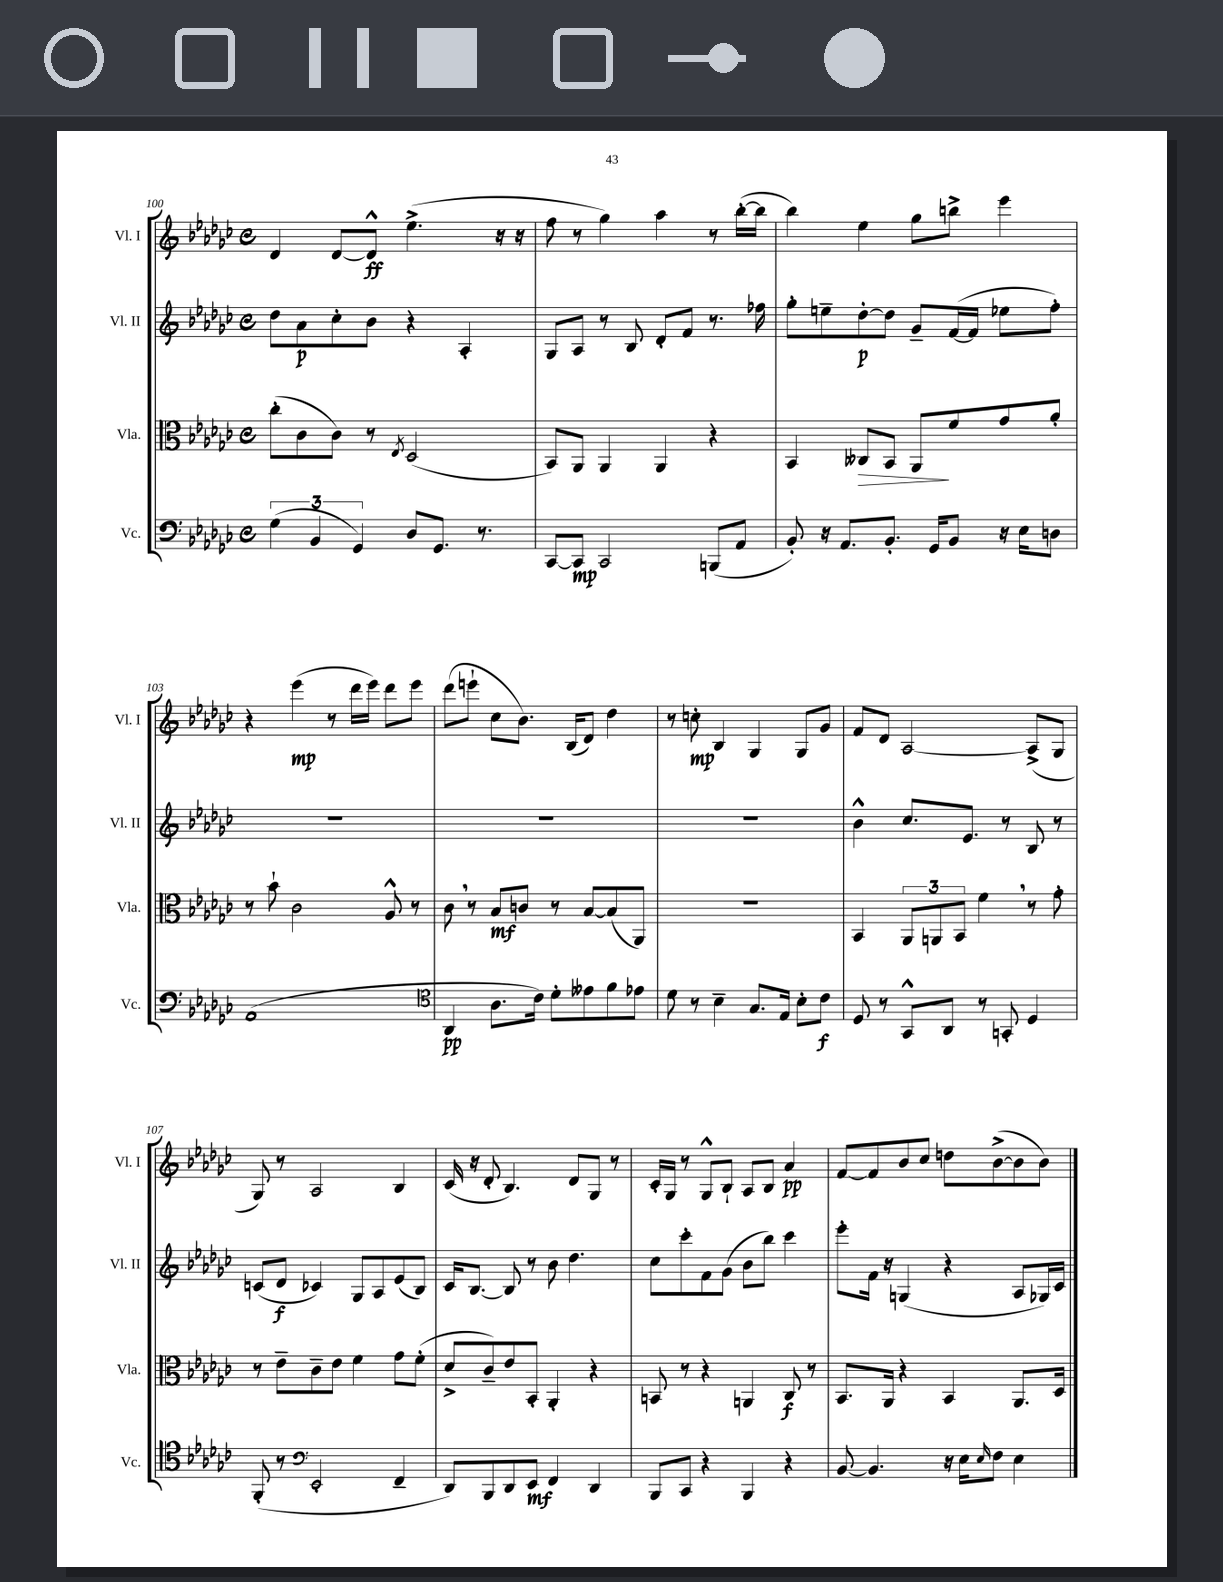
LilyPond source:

<<
\new StaffGroup <<
\new Staff = "s0" \with { instrumentName = "Vl. I" shortInstrumentName = "Vl. I" } {
    \clef treble \key ges \major \defaultTimeSignature \time 4/4
    des'4 des'8~ des'8-^\ff ees''4.->( r16 r16 |
    f''8 r8 ges''4) aes''4 r8 bes''16~-.( bes''16 |
    bes''4) ees''4 ges''8 b''8-> ees'''4 |
    r4 ees'''4\mp( r8 des'''16 ees'''16) des'''8 ees'''8 |
    des'''8( e'''8-! ces''8 bes'8.) bes16( des'8) des''4 |
    r8 c''8-.\mp bes4 ges4 ges8 ges'8 |
    f'8 des'8 aes2~ aes8->( ges8 |
    ges8) r8 aes2 bes4 |
    ces'16( r16 des'8-. bes4.) des'8 ges8 r8 |
    ces'16-. ges16 r8 ges8-^ bes8-! aes8 bes8 aes'4\pp |
    f'8~ f'8 bes'8 ces''8 d''8 bes'8~->( bes'8 bes'8) \bar "|." |
}
\new Staff = "s1" \with { instrumentName = "Vl. II" shortInstrumentName = "Vl. II" } {
    \clef treble \key ges \major \defaultTimeSignature \time 4/4
    des''8 aes'8\p ces''8-. bes'8 r4 aes4-. |
    ges8 aes8 r8 bes8 des'8-. f'8 r8. fes''16 |
    ges''8-. e''8-- des''8~-.\p des''8 ges'8-- f'16~( f'16 ees''8 f''8-.) |
    R1 |
    R1 |
    R1 |
    bes'4-^ ces''8. ees'8. r8 bes8 r8 |
    c'8( des'8\f ces'4) ges8 aes8 ees'8( bes8) |
    ces'16 bes8.~ bes8 r8 bes'8 des''4. |
    ces''8 ces'''8-. f'8 ges'8( bes'8 bes''8) ces'''4 |
    ees'''8-. f'16 r16 g4( r4 aes8 ges16) ces'16 \bar "|." |
}
\new Staff = "s2" \with { instrumentName = "Vla." shortInstrumentName = "Vla." } {
    \clef alto \key ges \major \defaultTimeSignature \time 4/4
    ces''8-.( ces'8 ces'8) r8 \acciaccatura { ees8 } des2( |
    bes,8) aes,8 aes,4 aes,4 r4 |
    bes,4 ceses8\> bes,8 aes,8\! f'8 ges'8 aes'8-. |
    r8 bes'8-! ces'2 aes8-^ r8 |
    ces'8 \breathe r8 bes8\mf c'8 r8 bes8~ bes8( aes,8) |
    R1 |
    bes,4 \tuplet 3/2 { aes,8 a,8 bes,8 } f'4 \breathe r8 ges'8-. |
    r8 ees'8-- ces'8-- ees'8 f'4 ges'8 f'8-.( |
    des'8-> ces'8--) ees'8 bes,8-. aes,4-. r4 |
    b,8 r8 r4 a,4 ces8\f r8 |
    bes,8. aes,16 r4 bes,4 aes,8. des16 \bar "|." |
}
\new Staff = "s3" \with { instrumentName = "Vc." shortInstrumentName = "Vc." } {
    \clef bass \key ges \major \defaultTimeSignature \time 4/4
    \tuplet 3/2 { ges4( bes,4 ges,4) } des8 ges,8. r8. |
    ces,8~ ces,8\mp ces,2 b,,8( aes,8 |
    bes,8-.) r16 aes,8. bes,8.-. ges,16 bes,8 r16 ees16 d8 |
    aes,1( |
    \clef tenor aes,4\pp aes8. ces'16) des'8-. eeses'8 f'8 ees'8 |
    des'8 r8 bes4-- ges8. ees16 bes8-. ces'8\f |
    des8 r8 ges,8-^ aes,8 r8 g,8-. des4 |
    f,8-.( r8 \clef bass ees,2-. f,4-- |
    des,8) bes,,8 des,8 ees,8\mf f,4 des,4 |
    bes,,8 ces,8 r4 bes,,4 r4 |
    bes,8~ bes,4. r16 ees16 \grace { ees16 } f8 ees4 \bar "|." |
}
>>
>>
\layout { \context { \Score currentBarNumber = #100 } }
